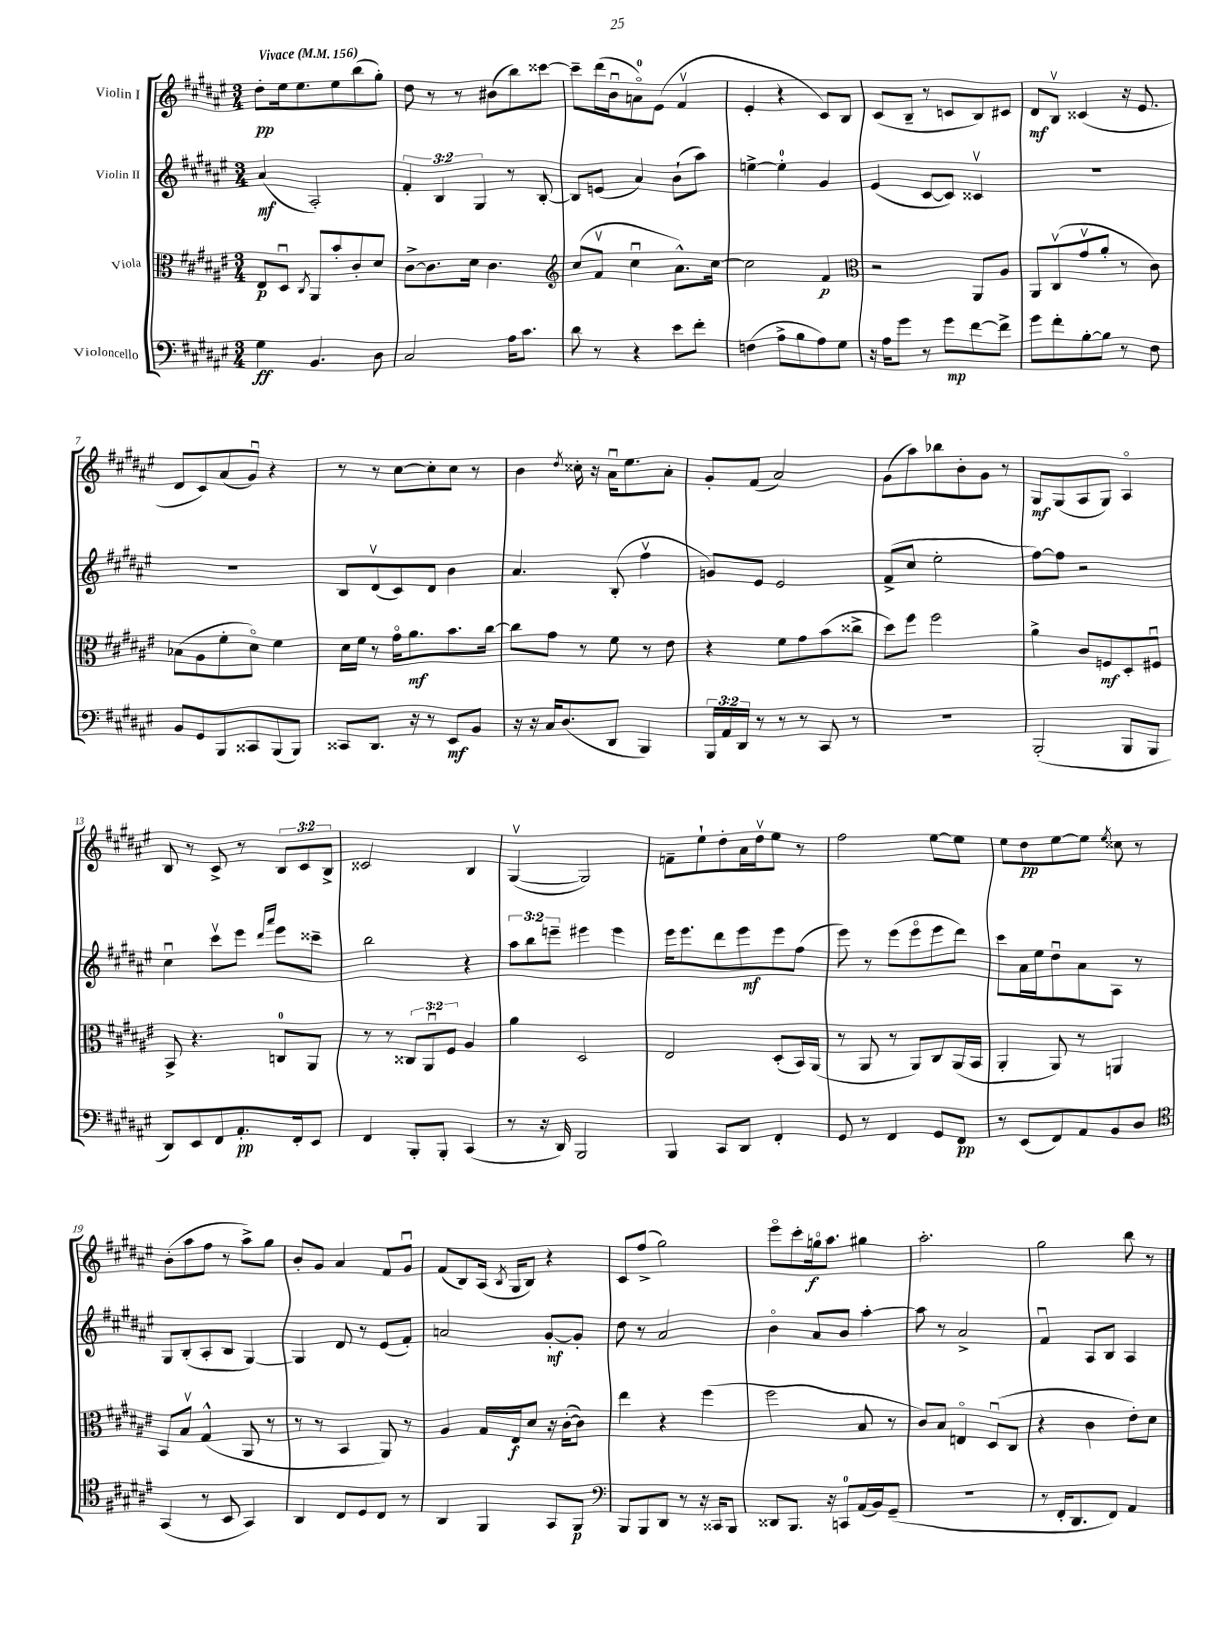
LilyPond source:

<<
\new StaffGroup <<
\new Staff = "s0" \with { instrumentName = "Violin I" } {
    \clef treble \key fis \major \numericTimeSignature \time 3/4 \override Staff.TupletNumber.text = #tuplet-number::calc-fraction-text \tempo "Vivace" 4 = 156
    \autoBeamOff dis''8[-.\pp eis''16 eis''8. eis''8 b''8( gis''8]-.) |
    dis''8 r8 r8 bis'8[( b''8) cisis'''8]~ |
    cisis'''8[-- dis'''16( b'16\downbow a'8-0\flageolet) eis'8]( fis'4\upbow |
    eis'4-. r4 cis'8[) b8] |
    cis'8[( b8]-- r8 c'8[ b8) cis'8] |
    dis'8[\mf b8]\upbow cisis'4( r16 eis'8. |
    dis'8[ cis'8) ais'8( gis'8]\downbow) r4 |
    r8 r8 cis''8[~ cis''8-. cis''8] r8 |
    b'4 \acciaccatura { dis''8 } cisis''16-. r16 ais'16[\downbow eis''8. ais'8]-. |
    gis'8[-. fis'8]( ais'2) |
    gis'8[( ais''8) bes''8 b'8-. gis'8] r8 |
    gis8[\mf gis8( ais8 gis8]) ais4\flageolet |
    b8 r8 cis'8-> r8 \tuplet 3/2 { b8[ cis'8 b8]-> } |
    cisis'2 b4 |
    gis4~\upbow( gis2) |
    f'8[-- eis''8-! dis''8-. ais'16 dis''16\upbow eis''8] r8 |
    fis''2 eis''8[~ eis''8] |
    eis''8[ dis''8\pp eis''8~ eis''8] \acciaccatura { eis''8 } cisis''8 r8 |
    b'8[-.( ais''8 fis''8] r8 ais''8[->) gis''8] |
    b'8[-. gis'8] ais'4 fis'8[ gis'8]\downbow |
    fis'8[( b8) ais16]( \acciaccatura { b8 } gis16[ b8]) r4 |
    cis'8[ fis''8]->( gis''2) |
    eis'''8[\flageolet cis'''8-. g''16\flageolet\f ais''8.] gis''4 |
    ais''2.-. |
    gis''2 b''8 r8 \bar "|." |
}
\new Staff = "s1" \with { instrumentName = "Violin II" } {
    \clef treble \key fis \major \numericTimeSignature \time 3/4 \override Staff.TupletNumber.text = #tuplet-number::calc-fraction-text
    \autoBeamOff ais'4\mf( ais2-.) |
    \tuplet 3/2 { fis'4-. b4 gis4 } r8 b8~-. |
    b8[ e'8]( ais'4) b'8[-!( ais''8]) |
    e''4~-> e''4-0-. gis'4 |
    eis'4( cis'8[~ cis'8]) cisis'4\upbow |
    R2. |
    R2. |
    b8[ dis'8\upbow( cis'8) dis'8] b'4 |
    ais'4. b8-.( fis''4\upbow |
    g'8[) eis'8] eis'2 |
    fis'8[->( cis''8] eis''2-. |
    fis''8[~) fis''8] r2 |
    cis''4\downbow cis'''8[\upbow eis'''8] \grace { dis'''16[ ais'''16] } eis'''8[ cisis'''8]-- |
    b''2 r4 |
    \tuplet 3/2 { ais''8[ b''8 e'''8]-- } eis'''4 eis'''4 |
    eis'''16[ eis'''8. dis'''8 eis'''8\mf eis'''8 fis''8]( |
    eis'''8) r8 eis'''8[( eis'''8\flageolet eis'''8 dis'''8]) |
    cis'''8[ ais'16 eis''16 dis''8\downbow ais'8 ais8] r8 |
    gis8[ b8-.( ais8-. b8] gis4~) |
    gis4 dis'8 r8 eis'8[( fis'8]-.) |
    a'2 gis'8[~-.\mf gis'8]-. |
    dis''8 r8 ais'2 |
    b'4\flageolet ais'8[ b'8] ais''4~-. |
    ais''8 r8 ais'2-> |
    fis'4\downbow ais8[ b8] ais4 \bar "|." |
}
\new Staff = "s2" \with { instrumentName = "Viola" } {
    \clef alto \key fis \major \numericTimeSignature \time 3/4 \override Staff.TupletNumber.text = #tuplet-number::calc-fraction-text
    \autoBeamOff eis8[\p dis8]\downbow \acciaccatura { cis8 } ais,8[ b'8-. cis'8-. dis'8] |
    cis'8[~-> cis'8. dis'16] cis'4. |
    \clef treble cis''8[( fis'8]\upbow cis''4\downbow ais'8.[-^) cis''16]~ |
    cis''2 fis'4\p |
    \clef alto r2 ais,8[ ais8] |
    ais,8[ cis8\upbow( gis'8\upbow ais'8]-. r8 cis'8) |
    bes8[( ais8 fis'8-. dis'8]\flageolet) fis'4 |
    dis'16[ fis'16] r8 gis'16[\flageolet ais'8.\mf b'8. cis''16]~ |
    cis''8[ gis'8] r8 fis'8 r8 eis'8 |
    r4 fis'8[ gis'8 b'8( cisis''8]-> |
    dis''8[) fis''8] fis''2 |
    ais'4-> cis'8[ f8\mf dis8-. fis8]\downbow |
    b,8-> r4. c8[-0 ais,8] |
    r8 r8 \tuplet 3/2 { cisis8[ ais,8\downbow fis8] } ais4 |
    ais'4 dis2 |
    eis2 dis8[-.( b,16) ais,16]( |
    r8 ais,8 r8 ais,8[) cis8 ais,16( b,16] |
    ais,4-. ais,8) r8 a,4 |
    b,8[ b8]\upbow gis4-^( ais,8 r8 |
    r8 r8 b,4 ais,8) r8 |
    ais4 gis16[ eis16\f dis'8] r16 cis'16[~-.( cis'8]) |
    eis''4 r4 fis''4( |
    fis''2 b8 r8 |
    cis'8[) b8] e4\flageolet dis8[\downbow( cis8] |
    r4 cis'4 eis'8[-.) dis'8] \bar "|." |
}
\new Staff = "s3" \with { instrumentName = "Violoncello" } {
    \clef bass \key fis \major \numericTimeSignature \time 3/4 \override Staff.TupletNumber.text = #tuplet-number::calc-fraction-text
    \autoBeamOff gis4\ff b,4. dis8 |
    cis2 ais16[ cis'8.] |
    dis'8 r8 r4 eis'8[ fis'8]-. |
    f4( ais8[-> b8 ais8) gis8] |
    r16 ais16[ gis'8] r8 gis'8[\mp fis'8~ fis'8]-> |
    gis'8[ fis'8-. b8~-. b8] r8 fis8 |
    b,8[ gis,8 b,,8 cisis,8 b,,8( b,,8]) |
    cisis,8[ dis,8.] r16 r8 eis,8[\mf b,8] |
    r16 r16 cis16[ dis8.( dis,8] b,,4) |
    \tuplet 3/2 { b,,16[ ais,16 dis,16] } r8 r8 r8 cis,8 r8 |
    R2. |
    b,,2-.( b,,8[ b,,8] |
    dis,8[) eis,8 fis,8 ais,8.-.\pp fis,16-. eis,8] |
    fis,4 b,,8[-. b,,8]-. cis,4( |
    r8 r16 dis,16) b,,2 |
    b,,4 cis,8[ dis,8] fis,4-. |
    gis,8 r8 fis,4 gis,8[ fis,8]\pp |
    r8 eis,8[( fis,8) ais,8 b,8 dis8] |
    \clef tenor gis,4( r8 b,8 gis,4) |
    ais,4 cis8[ dis8 cis8] r8 |
    ais,4 fis,4 gis,8[ fis,8]\p |
    \clef bass b,,8[ b,,8 dis,8] r8 r16 cisis,16[ b,,8] |
    disis,8[ b,,8.] r16 c,8[-0 ais,16( b,16) gis,8]--( |
    R2. |
    r8 fis,16[-. dis,8. fis,8]) ais,4 \bar "|." |
}
>>
>>
